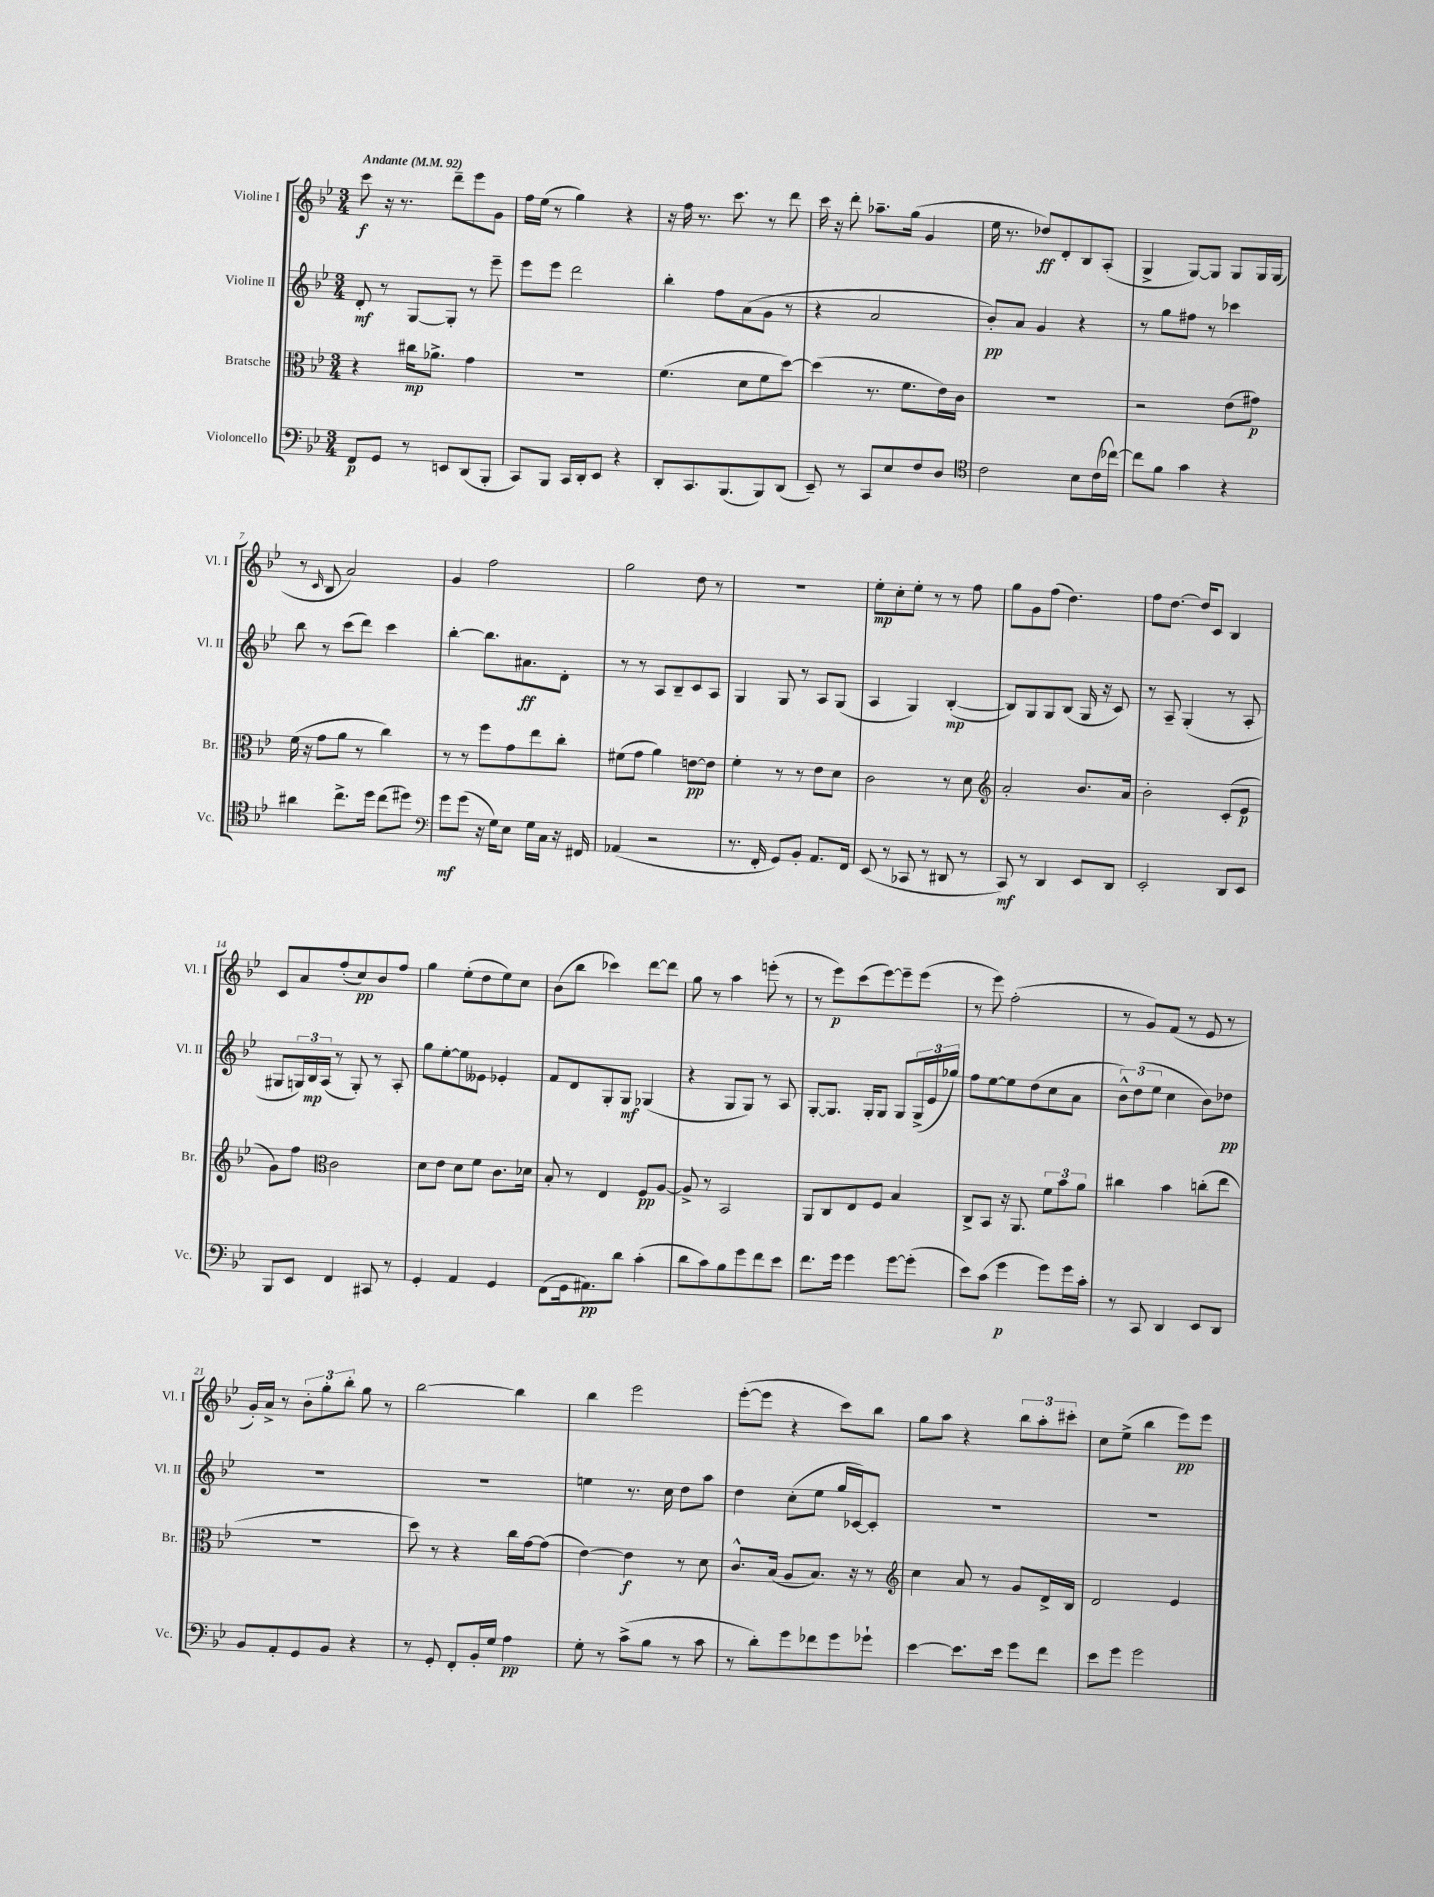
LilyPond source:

<<
\new StaffGroup <<
\new Staff = "s0" \with { instrumentName = "Violine I" shortInstrumentName = "Vl. I" } {
    \clef treble \key bes \major \numericTimeSignature \time 3/4 \tempo "Andante" 4 = 92
    c'''8\f r16 r8. d'''8-- ees'''8 g'8 |
    f''16 ees''16( r8 g''4) r4 |
    r16 f''16 r8. c'''8. r8 d'''8 |
    c'''16 r16 d'''8-. aes''8.-- g''16( g'4 |
    ees''16 r8. des''8\ff) d'8-. bes8 a8-.( |
    g4-> g8~) g8 g8 g16 g16( |
    r8 \grace { c'16 } bes8 a'2) |
    g'4 f''2 |
    g''2 d''8 r8 |
    R2. |
    ees''8-.\mp c''8-. ees''8-. r8 r8 f''8 |
    g''8 g'8 f''8( d''4.) |
    f''8 d''8.~ d''16 c'8 bes4 |
    c'8 a'8 f''8-.( c''8\pp) bes'8 f''8 |
    g''4 ees''8-.( d''8 ees''8) c''8 |
    bes'8( bes''8 ces'''4) d'''8~ d'''8 |
    g''8 r8 a''4 e'''8-.( r8 |
    r8 ees'''8\p) c'''8( ees'''8~) ees'''8-- ees'''8( |
    r8 ees'''8) f''2-.( |
    r8 g'8) f'8( r8 ees'8 r8 |
    g'16-.) a'16-> r8 \tuplet 3/2 { bes'8-. g''8-. bes''8-. } g''8 r8 |
    bes''2~ bes''4 |
    bes''4 ees'''2 |
    ees'''8~-.( ees'''8 r4 c'''8) bes''8 |
    g''8 a''8 r4 \tuplet 3/2 { bes''8 a''8-. cis'''8-. } |
    c''8 ees''8->( bes''4 ees'''8\pp) ees'''8 \bar "|." |
}
\new Staff = "s1" \with { instrumentName = "Violine II" shortInstrumentName = "Vl. II" } {
    \clef treble \key bes \major \numericTimeSignature \time 3/4
    d'8-.\mf r8 g8~ g8-. r8 ees'''8-- |
    ees'''8 ees'''8 d'''2 |
    bes''4-. f''8 a'8( g'8 r8 |
    r4 a'2 |
    bes'8-.\pp) a'8 g'4 r4 |
    r8 g''8 fis''8 r8 ces'''4 |
    bes''8 r8 c'''8( d'''8) c'''4 |
    bes''4~-. bes''8. ais'8.\ff d'8-. |
    r8 r8 a8 bes8-- c'8 a8 |
    g4 g8 r8 a8 g8( |
    a4 g4) bes4~-.\mp( |
    bes8) g8 g8 bes8( g16 r16 c'8) |
    r8 a8-- g4-.( r8 a8-. |
    gis8 \tuplet 3/2 { g16) bes16\mp a16( } r8 g8-.) r8 a8-. |
    g''8 ees''8~-. ees''8 eeses'8 ees'4-. |
    f'8 d'8 g8-. g8\mf ges4( |
    r4 g8 g8) r8 a8 |
    g8~-. g8. g16-. g8 g8 \tuplet 3/2 { g16->( ees'16 ges''16) } |
    f''8 ees''8~ ees''8 d''8( c''8 a'8 |
    \tuplet 3/2 { bes'8-^) d''8( ees''8 } c''4 bes'8) des''8\pp |
    R2. |
    R2. |
    e''4 r8. c''16 d''8 a''8 |
    d''4 c''8-.( ees''8 g''16 ces'16~) ces'8-. |
    R2. |
    R2. \bar "|." |
}
\new Staff = "s2" \with { instrumentName = "Bratsche" shortInstrumentName = "Br." } {
    \clef alto \key bes \major \numericTimeSignature \time 3/4
    r4 cis''16\mp aes'8.-> g'4 |
    R2. |
    f'4.( d'8 f'8 d''8~) |
    d''4( r8. f'8. ees'16) c'16 |
    R2. |
    r2 ees'8( gis'8\p) |
    f'16( r16 g'8 a'8 r8 c''4) |
    r8 r8 f''8 g'8 ees''8 c''8-. |
    fis'8( g'8 a'4) e'8~\pp e'8 |
    f'4-. r8 r8 ees'8 d'8 |
    c'2 r8 d'8 |
    \clef treble a'2-. bes'8. a'16 |
    bes'2-. c'8-.( ees'8\p |
    g'8) f''8 \clef alto c'2 |
    d'8 ees'8 d'8 f'8 c'8. des'16 |
    bes8-. r8 ees4 f8\pp a8~ |
    a8-> r8 bes,2 |
    a,8 c8 ees8 f8 bes4 |
    c8-> bes,8 r16 a,8. \tuplet 3/2 { f'8 bes'8 a'8 } |
    cis''4 bes'4 c''8-.( ees''8 |
    R2. |
    d''8) r8 r4 c''16 g'16~ g'8( |
    ees'4~) ees'4\f r8 d'8 |
    c'8.-^ bes16( a8 bes8.) r16 r8 |
    \clef treble c''4 a'8 r8 g'8 d'16-> bes16 |
    d'2 ees'4 \bar "|." |
}
\new Staff = "s3" \with { instrumentName = "Violoncello" shortInstrumentName = "Vc." } {
    \clef bass \key bes \major \numericTimeSignature \time 3/4
    f,8\p g,8 r8 e,8 d,8( bes,,8-. |
    c,8) bes,,8 c,16 d,16-. ees,8 r4 |
    d,8-. c,8. bes,,8.( bes,,8) d,8( |
    ees,8--) r8 c,8 ees8 f8 d8 |
    \clef tenor c'2 bes8 c'16( ces''16~) |
    ces''8 f'8 g'4 r4 |
    ais'4 c''8.-> d''16 c''8( dis''8) |
    \clef bass g'8\mf g'8( r16 g16) ees8 g16 c16 r16 fis,16 |
    aes,4( r2 |
    r8. f,16-. g,8) bes,8-. a,8. f,16 |
    ees,8( r8 ces,8 r8 dis,8 r8 |
    c,8\mf) r8 d,4 ees,8 d,8 |
    ees,2-. d,8 ees,8 |
    bes,,8 ees,8 f,4 cis,8 r8 |
    g,4-. a,4 g,4 |
    f,8( g,16 ais,8.\pp) d'8 c'4-.( |
    d'8 c'8) bes8 g'8 f'8 ees'8 |
    f'8. g'16 g'4 g'8~ g'8-.( |
    ees'8) c'8( g'4\p g'8) g'16 c'16-. |
    r8 c,8 d,4 ees,8 d,8 |
    bes,8 a,8-. g,8 bes,8 r4 |
    r8 g,8-. f,8-. bes,16-. g16 a4\pp |
    g8-. r8 c'8->( bes8 r8 c'8 |
    r8 d'8-.) g'8 fes'8 g'8 ges'8-! |
    ees'4~ ees'8. ees'16 g'8 f'8 |
    ees'8 g'8 g'2 \bar "|." |
}
>>
>>
